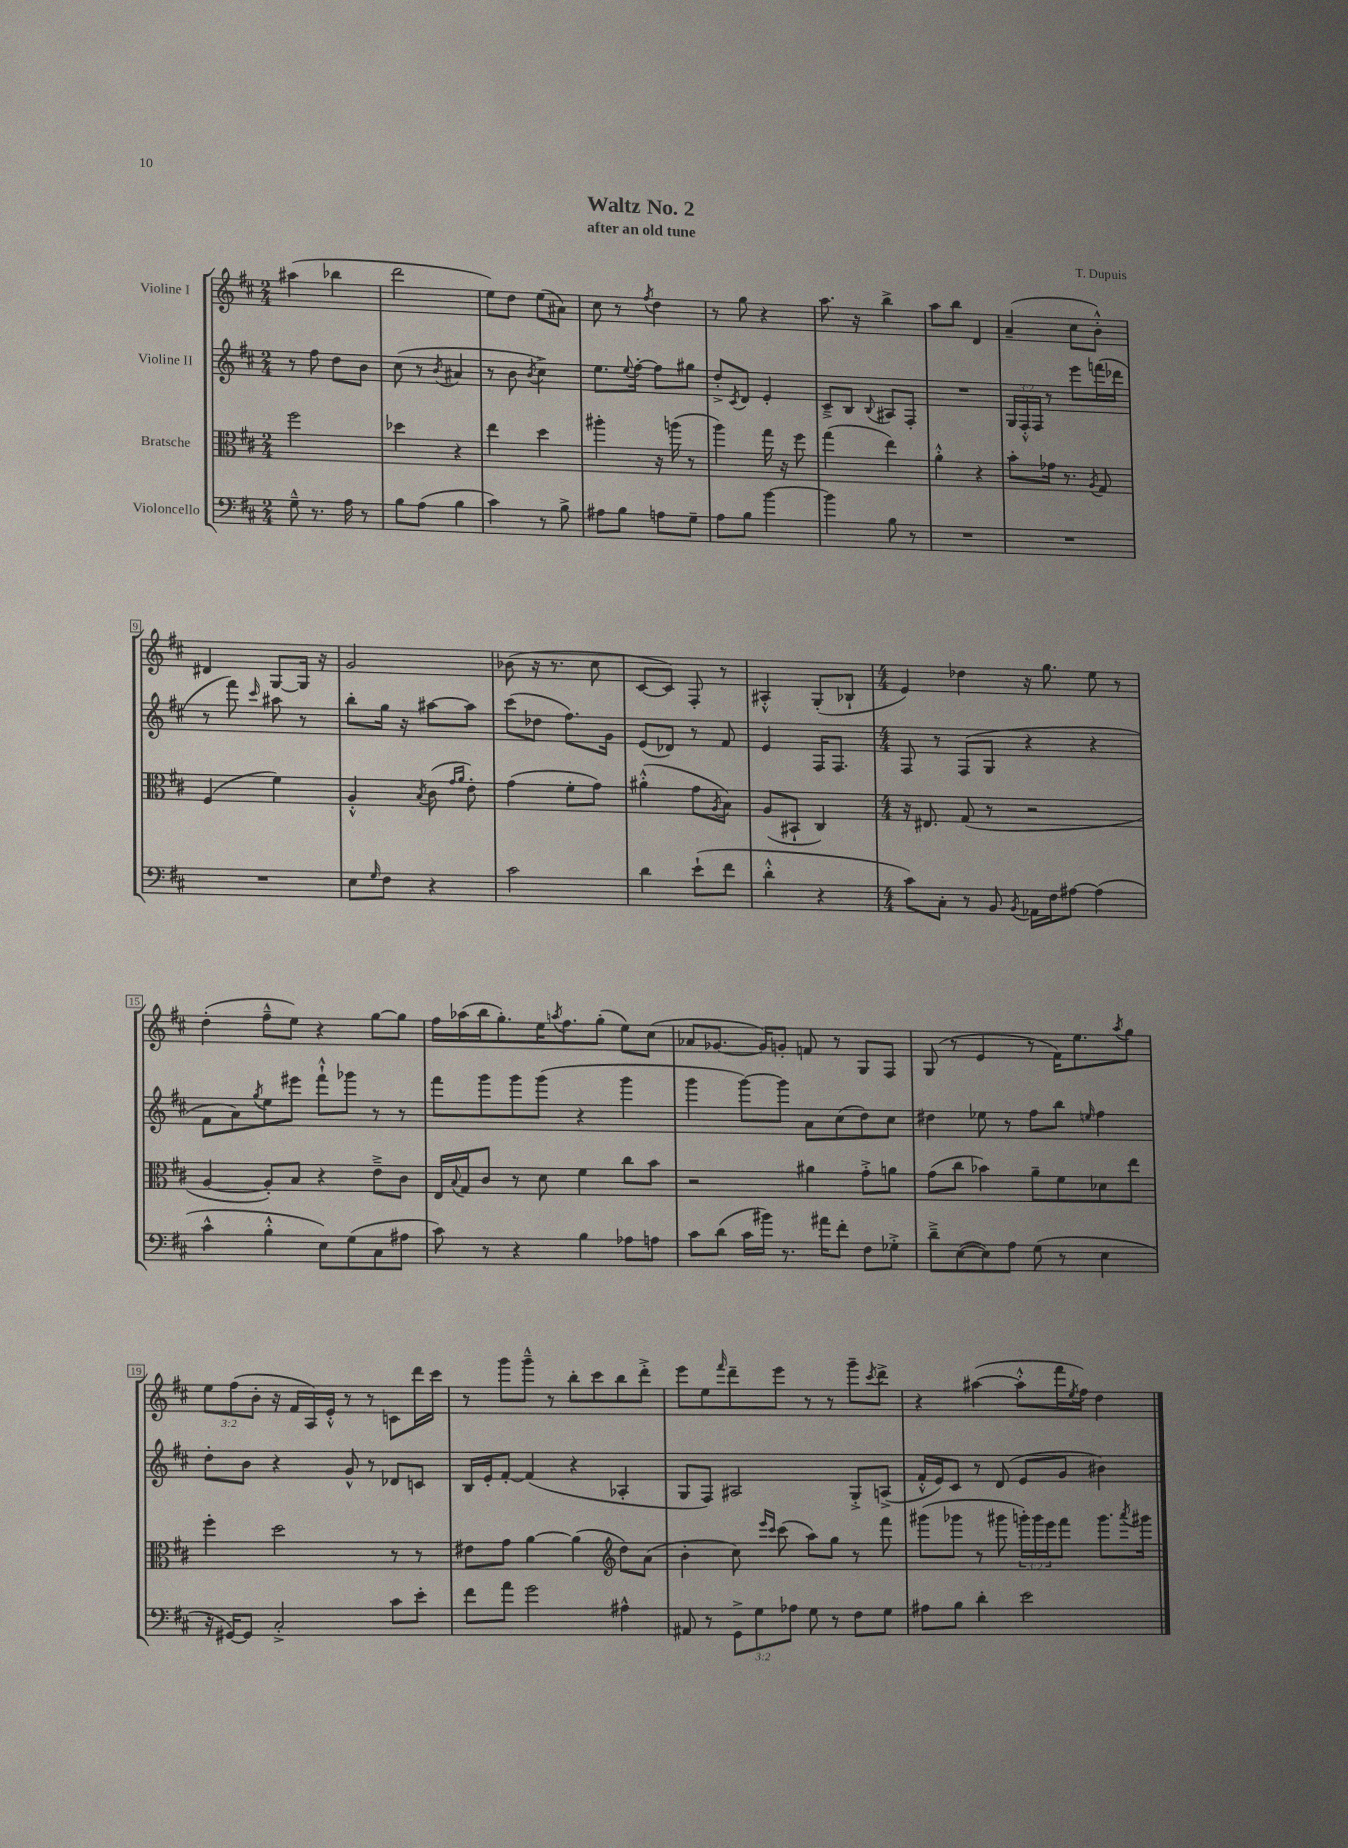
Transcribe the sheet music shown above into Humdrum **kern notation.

**kern	**kern	**kern	**kern
*part4	*part3	*part2	*part1
*staff4	*staff3	*staff2	*staff1
*I"Violoncello	*I"Bratsche	*I"Violine II	*I"Violine I
*clefF4	*clefC3	*clefG2	*clefG2
*k[f#c#]	*k[f#c#]	*k[f#c#]	*k[f#c#]
*M2/4	*M2/4	*M2/4	*M2/4
=1	=1	=1	=1
8G~^^\	2ff#\	8r	(4aa#X\
8.r	.	8ff#\	.
.	.	8dd\L	4bb-X\
16A\	.	.	.
8r	.	8b\J	.
=2	=2	=2	=2
8B\L	4dd-X\	(8cc#\	2ddd\
(8A\J	.	8r	.
.	.	8qb/	.
4B\	4r	4a#X/	.
=3	=3	=3	=3
4c#\)	4ee\	8r	8ee\L)
.	.	8b\	8dd\J
.	.	8qb/	.
8r	4dd\	4cc#^\)	(8ee\L
8B^\	.	.	8a#X\J)
=4	=4	=4	=4
8A#X\L	4aa#X'\	8.ee\L	8cc#\
8B\J	.	.	8r
.	.	8qqee/	.
.	.	[16ff#'\Jk	.
.	.	.	8qff#/
8An\L	16r	8ff#\L]	4dd\
.	(16aan\	.	.
8G~\J	8r	8gg#X\J	.
=5	=5	=5	=5
8A\L	4aa\)	8dd'^/L	8r
.	.	8qc#/	.
8B\J	.	8d/J	8gg\
[4b\	16gg\	4e'/	4r
.	16r	.	.
.	8ff#\	.	.
=6	=6	=6	=6
4b\]	(4gg\	8c#~^/L	8.aa\
.	.	8B/J	.
.	.	.	16r
.	.	8qqB/	.
8B\	4ee\)	8A#X/L	4bb^\
8r	.	8F#'/J	.
=7	=7	=7	=7
2r	4a'^^\	2r	8aa\L
.	.	.	8bb\J
.	4r	.	4d/
=8	=8	=8	=8
2r	8b'\L	24G/LL	(4a~/
.	.	24F#'^^/	.
.	.	24F#/JJ	.
.	16g-X\Jk	8r	.
.	8.r	.	.
.	.	8eee\L	8cc#\L
.	8qA/	.	.
.	8G/	(16fffn\L	8b'^^\J)
.	.	16ddd-X\JJ	.
!!LO:LB:g=z
=9	=9	=9	=9
2r	(4F#/	8r	4d#X/
.	.	8fff#\)	.
.	.	16qqccc#/	.
.	4f#\)	8aa#X\	[8G/L
.	.	8r	16G/Jk]
.	.	.	16r
=10	=10	=10	=10
8E\L	4A'^^/	8bb'\L	2g/
16qqG/	.	.	.
8F#\J	.	16gg\Jk	.
.	.	16r	.
.	8qB/	.	.
4r	(8c#\	[8aa#X\L	.
.	16qqg/LL	.	.
.	16qqa/JJ	.	.
.	8e'\)	8aa#\J]	.
=11	=11	=11	=11
2c#\	(4g\	(8ccc#\L	(8b-X\
.	.	8dd-X\J	16r
.	.	.	8.r
.	8f#'\L	8.ff#\L)	.
.	8g\J)	.	8cc#\
.	.	16g\Jk	.
=12	=12	=12	=12
4d\	(4a#X'^^\	(8e/L	[8c#/L
.	.	8d-X/J)	8c#/J])
(8e`\L	8g\L	8r	8F#'/
.	8qA/	.	.
8f#\J	8B\J)	8f#/	8r
=13	=13	=13	=13
4d'^^\	(8A/L	4e/	4A#X'^^/
.	8BB#X`/J	.	.
4r	4C#/)	16F#/KL	(8G'/L
.	.	8.F#/J	.
.	.	.	8B-X`/J
=14	=14	=14	=14
*M4/4	*M4/4	*M4/4	*M4/4
8c#\L)	16r	8F#/	4e/)
.	8.E#X/	.	.
8C#'\J	.	8r	.
8r	(8G/	(8F#/L	4dd-X\
8BB/	8r	8G/J	.
8qBB/	.	.	.
16AA-X\LL	2r	4r	16r
16F#\J	.	.	8.gg\
[8A#X\J	.	.	.
(4A#\]	.	4r	8ee\
.	.	.	8r
!!LO:LB:g=z
=15	=15	=15	=15
4c#^^\	[4A/	8f#\L	(4dd'\
.	.	8a\)	.
.	.	8qgg/	.
4B'^^\	8A'/L])	8ee\	8ff#~^^\L
.	8B/J	8eee#X\J	8ee\J)
8E\L)	4r	8fff#`^^\L	4r
(8G\	.	8ggg-X\J	.
8C#\	8e~^\L	8r	[8gg\L
8A#X\J	8c#\J	8r	8gg\J]
=16	=16	=16	=16
8c#\)	16E/LL	8fff#\L	16ff#\LL
.	8qqB/	.	.
.	16G/J	.	(16aa-X\
8r	8c#/J	8ggg\	16bb\J
.	.	.	8.gg'\)
4r	8r	8ggg\	.
.	8d\	(8ggg\J	16ee\K
.	.	.	8qaan/
.	.	.	8.ff#\
4B\	4f#\	4r	.
.	.	.	(8gg'\J
8A-X\L	8cc#\L	4ggg\	8ee\L)
8An\J	8b\J	.	(8cc#\J
=17	=17	=17	=17
8c#\L	2r	4ggg\	8a-X/L
(8d\J	.	.	[8.g-X/J
16c#\LL	.	[8ggg\L)	.
16b#X\JJ)	.	.	16g-/KL])
8.r	.	8ggg\J]	8gn'/J
.	4a#X\	8a\L	8fn/
16a#X\KL	.	.	.
8f#'\J	.	(8cc#\	8r
8F#\L	8g'^\L	8dd\)	8G/L
8G-X'^\J	8an\J	8cc#\J	8F#/J
=18	=18	=18	=18
8d~^\L	(8g\L	4dd#X\	(8G/
([8E\	8cc#\J	.	8r
8E\])	4b-X\)	8ee-X\	4e/
8A\J	.	8r	.
(8G\	8a~\L	8ff#\L	8r
8r	8f#\	8bb\J	16f#\KL)
.	.	.	8.ee\
.	.	16qqeen/	.
4E\	8d-X\	4ff#\	.
.	.	.	8qaa/
.	8ee\J	.	8gg\J
!!LO:LB:g=z
=19	=19	=19	=19
16r	4ff#'\	8dd'\L	12ee\L
[16GG#X/KL)	.	.	.
.	.	.	(12ff#\
8GG#/J]	.	8b\J	.
.	.	.	12b'\J
2C#'^/	2dd\	4r	16r
.	.	.	16f#/LL
.	.	.	16A/)
.	.	.	16e'^^/JJ
.	.	8g^^/	8r
.	.	8r	8r
8c#\L	8r	8d-X/L	8cn\L
8e'\J	8r	8cn/J	16ddd\L
.	.	.	16ccc#\JJ
=20	=20	=20	=20
8f#\L	8e#X\L	16B/LL	8r
.	.	16e'/J	.
8a\J	8g\J	[8f#'/J	8ggg\L
2g\	[4a\	(4f#/]	8ggg~^^\J
.	.	.	8r
.	(4a\]	4r	8bb'\L
.	.	.	8ccc#\
*	*clefG2	*	*
4A#X^^\	8dd\L)	4A-X'/	8bb\
.	(8a\J	.	8ddd'^\J
=21	=21	=21	=21
8AA#X/	4b'\	8G/L	8eee\L
8r	.	8F#/J)	8ee\
.	.	.	16qqfff#/
12GG^\L	8cc#\)	2A#X/	8ddd~\
12G\	.	.	.
.	16qqeee/LL	.	.
.	16qqccc#/JJ	.	.
.	(8ccc#\	.	8eee\J
12A-X\J	.	.	.
8G\	8aa\L)	.	8r
8r	8gg\J	.	8r
8F#\L	8r	8G'^/L	8ggg~\L
.	.	.	8qccc#/
8G\J	8fff#\	(8An^/J	8ddd^\J
=22	=22	=22	=22
8A#X\L	(8ggg#X\L	16f#'^^/LL	4r
.	.	16e/J)	.
8B\J	8ggg-X\J	8c#/J	.
4d'\	8r	8r	([4aa#X\
.	8ggg#X\	(8d/	.
2e\	24gggn'\LL)	8e/L	8aa#'^^\L]
.	24ggg\	.	.
.	24eee\J	.	.
.	8fff#\J	8g/J	16fff#\L
.	.	.	8qee/
.	.	.	16ff#\JJ)
.	8.ggg\L	4b#X\)	4dd\
.	8qaaa/	.	.
.	16ggg#X\Jk	.	.
==	==	==	==
*-	*-	*-	*-
